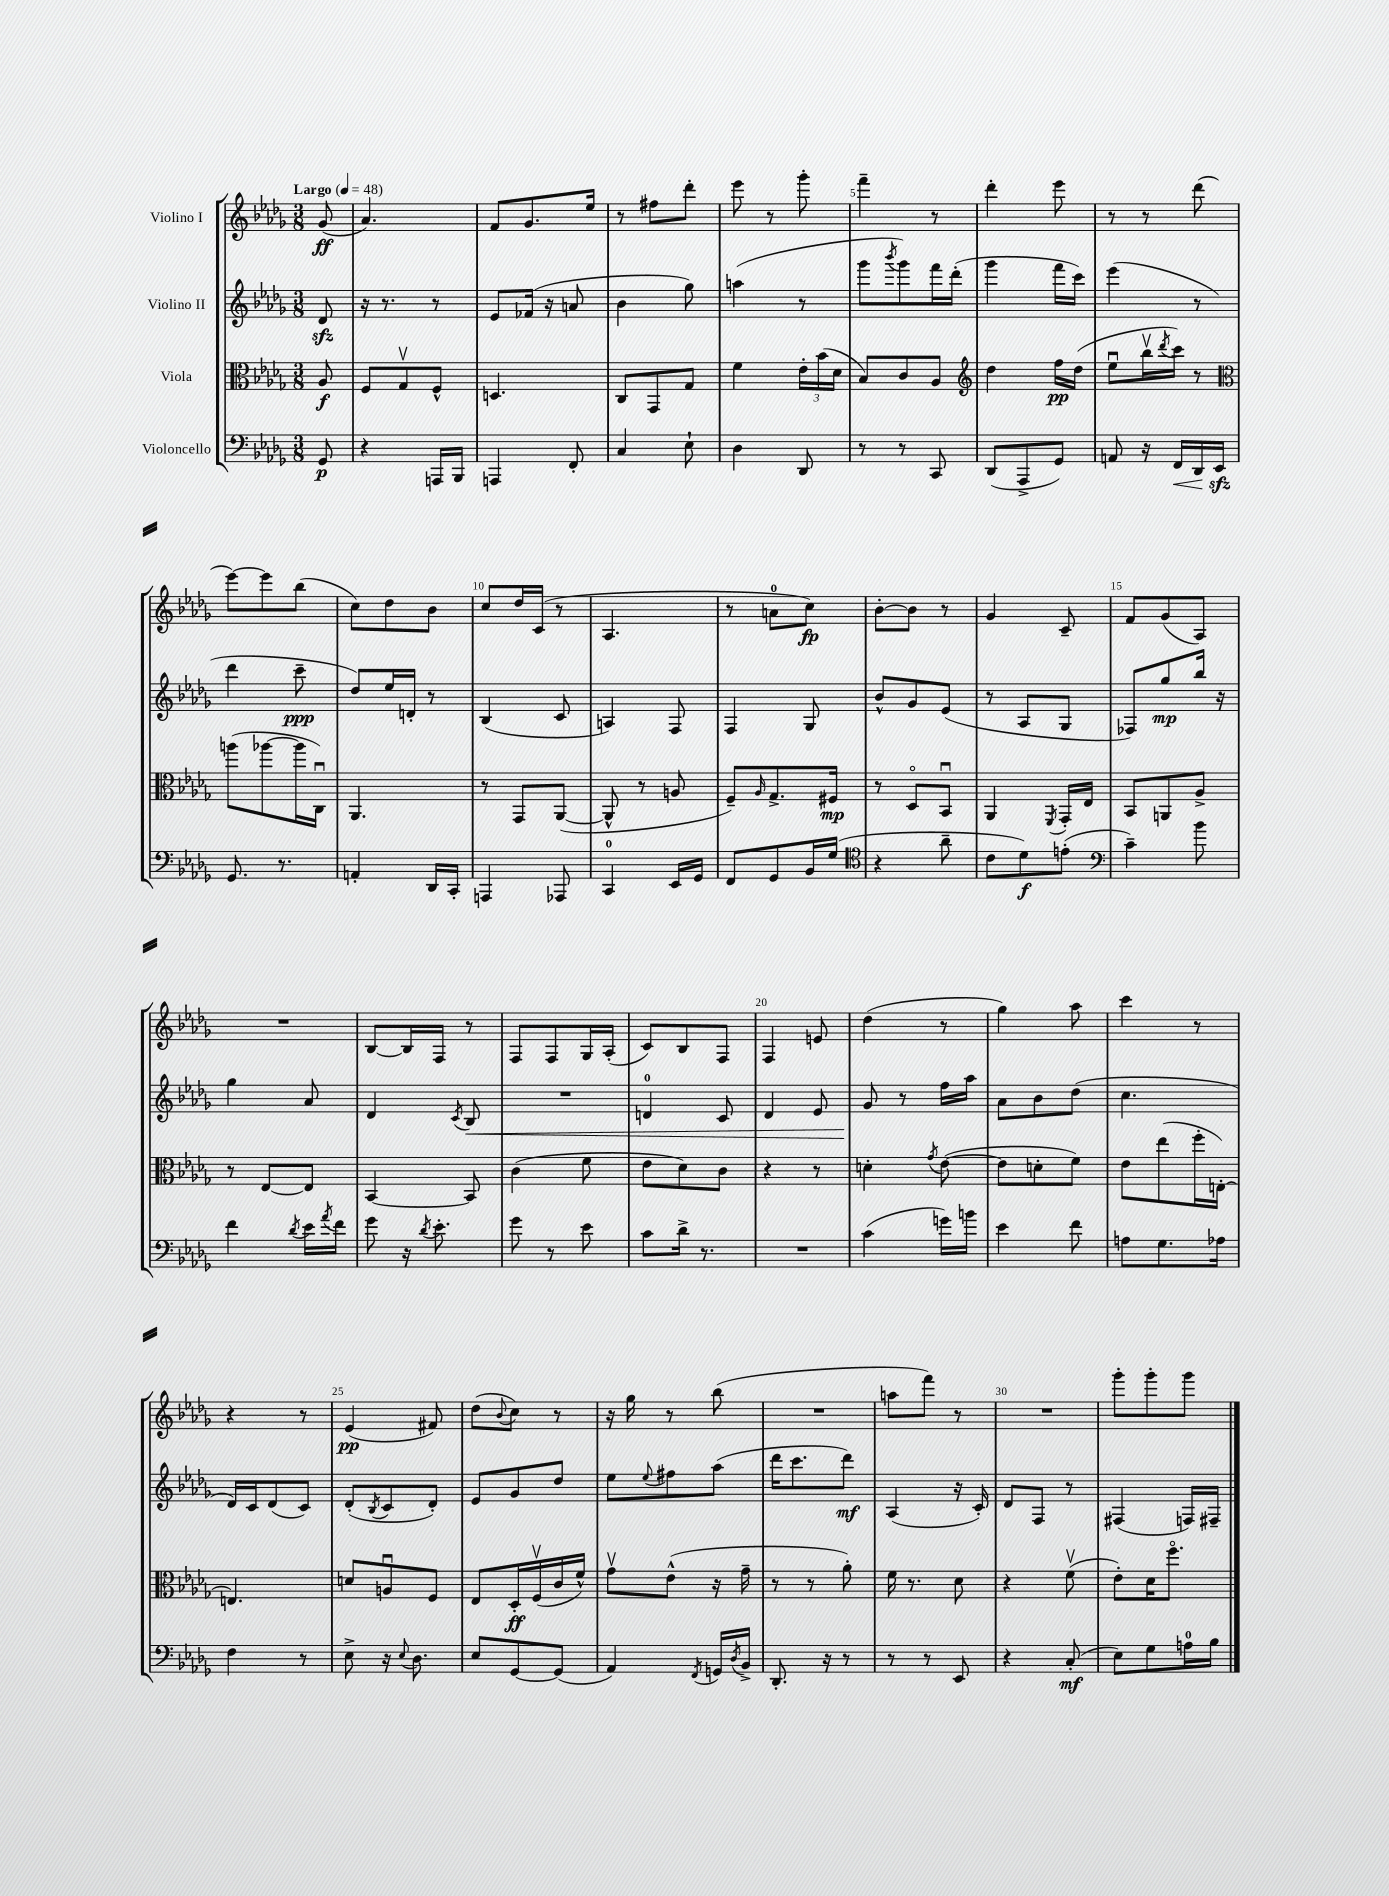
<<
\new StaffGroup <<
\new Staff = "s0" \with { instrumentName = "Violino I" } {
    \clef treble \key des \major \numericTimeSignature \time 3/8 \partial 8 \tempo "Largo" 4 = 48
    ges'8\ff( |
    aes'4.) |
    f'8 ges'8. ees''16 |
    r8 fis''8 des'''8-. |
    ees'''8 r8 ges'''8-. |
    f'''4-- r8 |
    des'''4-. ees'''8 |
    r8 r8 des'''8( |
    ees'''8~) ees'''8 bes''8( |
    c''8) des''8 bes'8 |
    c''8 des''16 c'16( r8 |
    aes4. |
    r8 a'8-0 c''8\fp) |
    bes'8~-. bes'8 r8 |
    ges'4 c'8-- |
    f'8 ges'8( aes8) |
    R4. |
    bes8~ bes16 f16 r8 |
    f8 f8 ges16 aes16-.( |
    c'8) bes8 f8 |
    f4 e'8 |
    des''4( r8 |
    ges''4) aes''8 |
    c'''4 r8 |
    r4 r8 |
    ees'4\pp( fis'8) |
    des''8( \appoggiatura { bes'8 } c''8) r8 |
    r16 ges''16 r8 bes''8( |
    R4. |
    a''8 f'''8) r8 |
    R4. |
    ges'''8-. ges'''8-. ges'''8 \bar "|." |
}
\new Staff = "s1" \with { instrumentName = "Violino II" } {
    \clef treble \key des \major \numericTimeSignature \time 3/8 \partial 8
    des'8\sfz |
    r16 r8. r8 |
    ees'8 fes'16( r16 a'8 |
    bes'4 ges''8) |
    a''4( r8 |
    ges'''8 \acciaccatura { bes'''8 } ges'''8) f'''16 des'''16-.( |
    ges'''4 f'''16 c'''16) |
    ees'''4( r8 |
    des'''4 c'''8--\ppp |
    des''8) ees''16 d'16-. r8 |
    bes4( c'8 |
    a4) f8 |
    f4 ges8 |
    bes'8-^ ges'8 ees'8( |
    r8 aes8 ges8 |
    fes8) ges''8\mp bes''16 r16 |
    ges''4 aes'8 |
    des'4 \acciaccatura { c'8 } bes8\< |
    R4. |
    d'4-0 c'8 |
    des'4 ees'8 |
    ges'8\! r8 f''16 aes''16 |
    aes'8 bes'8 des''8( |
    c''4. |
    des'16) c'16 des'8( c'8) |
    des'8-.( \acciaccatura { bes8 } c'8 des'8-.) |
    ees'8 ges'8 des''8 |
    ees''8 \appoggiatura { ees''8 } fis''8 aes''8( |
    des'''16 c'''8. des'''8\mf) |
    aes4( r16 c'16-.) |
    des'8 f8 r8 |
    fis4( f16) fis16-- \bar "|." |
}
\new Staff = "s2" \with { instrumentName = "Viola" } {
    \clef alto \key des \major \numericTimeSignature \time 3/8 \partial 8
    aes8\f |
    f8 ges8\upbow f8-^ |
    d4. |
    c8 ges,8 ges8 |
    f'4 \tuplet 3/2 { ees'16-. bes'16( des'16 } |
    bes8) c'8 aes8 |
    \clef treble des''4 f''16\pp des''16( |
    ees''8\downbow bes''16\upbow \acciaccatura { des'''8 } c'''16) r8 |
    \clef alto a''8( aes''8~ aes''16 c16\downbow) |
    aes,4. |
    r8 ges,8 aes,8~( |
    aes,8-^ r8 a8 |
    f8--) \grace { aes16 } ges8.-> fis16\mp |
    r8 des8\flageolet bes,8\downbow |
    aes,4 \acciaccatura { f,8 } ges,16-. ees16 |
    bes,8 a,8 aes8-> |
    r8 ees8~ ees8 |
    bes,4~ bes,8 |
    c'4( f'8 |
    ees'8 des'8) c'8 |
    r4 r8 |
    d'4-. \acciaccatura { ges'8 } ees'8~( |
    ees'8 d'8-. f'8) |
    ees'8 ees''8( f''16-. e16~-.) |
    e4. |
    d'8 a8\downbow f8 |
    ees8 des16-.\ff f16\upbow( c'16 f'16-^) |
    ges'8\upbow ees'8-^( r16 ges'16-- |
    r8 r8 aes'8-.) |
    f'16 r8. des'8 |
    r4 f'8\upbow( |
    ees'8-.) des'16 f''8.\flageolet \bar "|." |
}
\new Staff = "s3" \with { instrumentName = "Violoncello" } {
    \clef bass \key des \major \numericTimeSignature \time 3/8 \partial 8
    ges,8\p |
    r4 a,,16 bes,,16 |
    a,,4 f,8-. |
    c4 ees8-! |
    des4 des,8 |
    r8 r8 c,8 |
    des,8( aes,,8-> ges,8) |
    a,8 r16 f,16\< des,16 ees,16\sfz\! |
    ges,8. r8. |
    a,4-. des,16 c,16-. |
    a,,4 aes,,8 |
    c,4-0 ees,16 ges,16 |
    f,8 ges,8 bes,16 ges16( |
    \clef tenor r4 aes'8-- |
    c'8 des'8\f) e'8-.( |
    \clef bass c'4--) bes'8 |
    f'4 \acciaccatura { des'8 } ees'16 \acciaccatura { aes'8 } f'16 |
    ges'8 r16 \acciaccatura { des'8 } ees'8.-. |
    ges'8 r8 ees'8 |
    c'8 des'16-> r8. |
    R4. |
    c'4( g'16) b'16 |
    ees'4 f'8 |
    a8 ges8. aes16 |
    f4 r8 |
    ees8-> r16 \appoggiatura { ees8 } des8. |
    ees8 ges,8~ ges,8( |
    aes,4) \acciaccatura { f,8 } g,16 \acciaccatura { des8 } bes,16-> |
    des,8.-. r16 r8 |
    r8 r8 ees,8 |
    r4 c8-.\mf( |
    ees8) ges8 a16-0 bes16 \bar "|." |
}
>>
>>
\layout { \context { \Score \override BarNumber.break-visibility = ##(#f #t #t) barNumberVisibility = #(every-nth-bar-number-visible 5) } }
